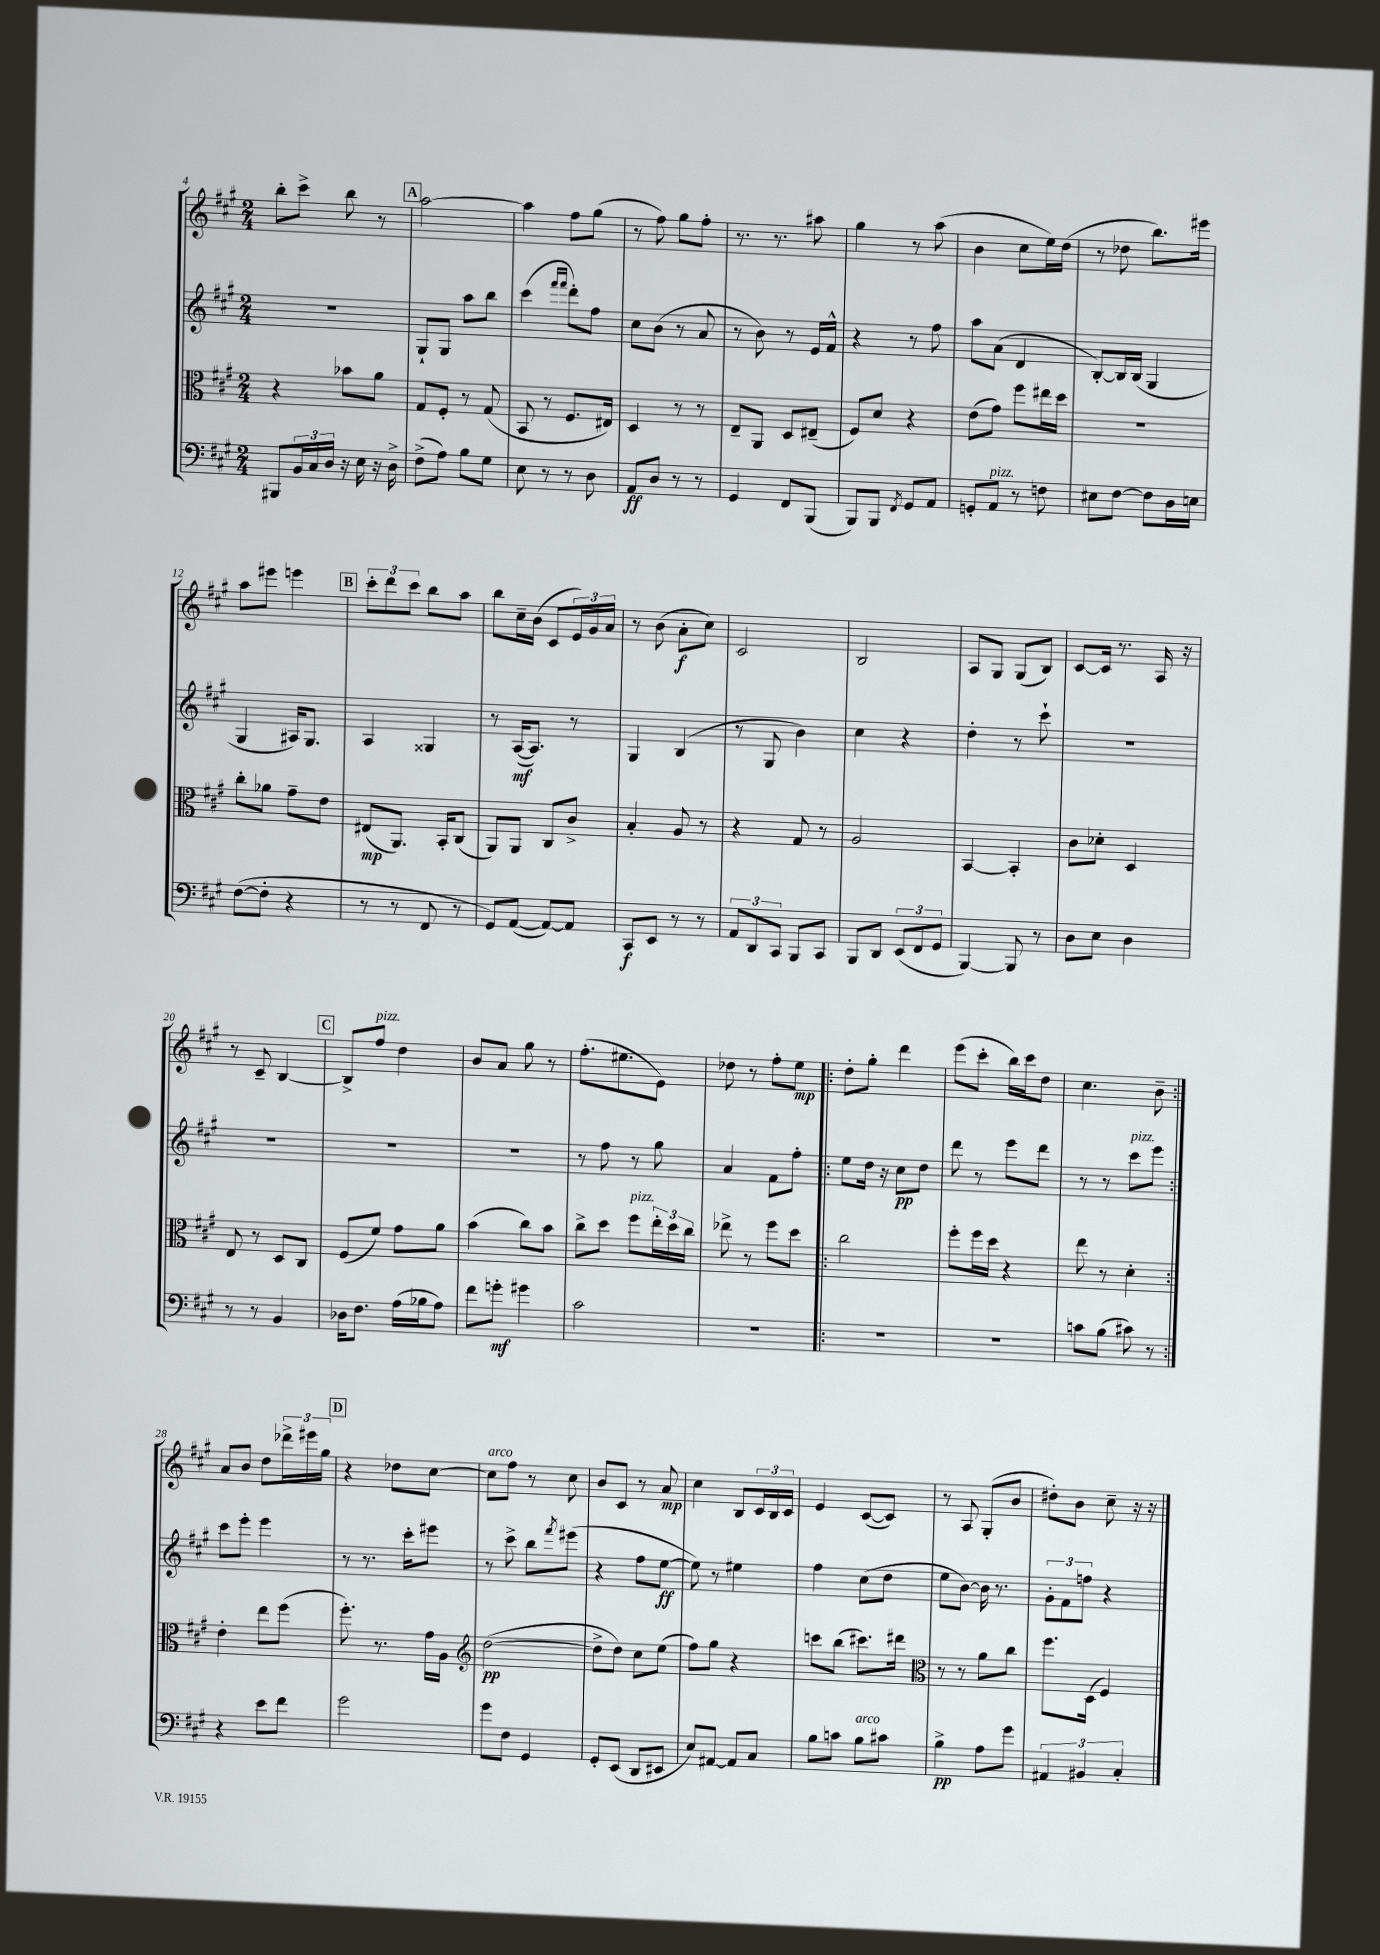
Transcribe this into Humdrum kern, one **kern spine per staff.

**kern	**dynam	**kern	**dynam	**kern	**dynam	**kern	**dynam
*part4	*part4	*part3	*part3	*part2	*part2	*part1	*part1
*staff4	*staff4	*staff3	*staff3	*staff2	*staff2	*staff1	*staff1
*clefF4	*	*clefC3	*	*clefG2	*	*clefG2	*
*k[f#c#g#]	*	*k[f#c#g#]	*	*k[f#c#g#]	*	*k[f#c#g#]	*
*M2/4	*	*M2/4	*	*M2/4	*	*M2/4	*
=4	=4	=4	=4	=4	=4	=4	=4
8BBB#X/L	.	4r	.	2r	.	8bb'\L	.
24BB/L	.	.	.	.	.	8ccc#^\J	.
24C#/	.	.	.	.	.	.	.
24D/JJ	.	.	.	.	.	.	.
16r	.	8b-X\L	.	.	.	8bb\	.
16E\	.	.	.	.	.	.	.
16r	.	8a\J	.	.	.	8r	.
16D^\	.	.	.	.	.	.	.
!!LO:REH:place=s1:t=A
=5	=5	=5	=5	=5	=5	=5	=5
(8F#^\L	.	8G#/L	.	8G#`/L	.	[2aa\	.
8A\J)	.	8F#'/J	.	8G#/J	.	.	.
8B\L	.	8r	.	8aa\L	.	.	.
8G#\J	.	(8G#/	.	8bb\J	.	.	.
=6	=6	=6	=6	=6	=6	=6	=6
8E\	.	8BB/	.	(4ccc#\	.	4aa\]	.
8r	.	8r	.	.	.	.	.
.	.	.	.	16qqfff#/LL	.	.	.
.	.	.	.	16qqfff#/JJ	.	.	.
8r	.	8.F#/L	.	8ddd'\L)	.	8ff#\L	.
8D\	.	.	.	8ff#\J	.	(8gg#\J	.
.	.	16E#X/Jk)	.	.	.	.	.
=7	=7	=7	=7	=7	=7	=7	=7
8AA/L	ff	4D/	.	8cc#\L	.	8r	.
8D/J	.	.	.	(8b\J	.	8ff#\)	.
8r	.	8r	.	8r	.	8gg#\L	.
8r	.	8r	.	8a/	.	8ff#'\J	.
=8	=8	=8	=8	=8	=8	=8	=8
4GG#/	.	8E~/L	.	8r	.	8.r	.
.	.	8AA/J	.	8b\)	.	.	.
.	.	.	.	.	.	8.r	.
8FF#/L	.	8D/L	.	8r	.	.	.
(8BBB/J	.	(8E#X~/J	.	16e/LL	.	8aa#X\	.
.	.	.	.	16f#^^/JJ	.	.	.
=9	=9	=9	=9	=9	=9	=9	=9
8BBB/L)	.	8F#/L)	.	4r	.	4gg#\	.
8BBB/J	.	8d/J	.	.	.	.	.
8qFF#/	.	.	.	.	.	.	.
8GG#/L	.	4r	.	8r	.	8r	.
8AA/J	.	.	.	8ff#\	.	(8aa\	.
=10	=10	=10	=10	=10	=10	=10	=10
8GGn'/L	.	(8e\L	.	8aa\L	.	4b\	.
!LO:TX:a:i:t=pizz.	!	!	!	!	!	!	!
8AA/J	.	8g#\J)	.	(8a\J	.	.	.
8r	.	8ff#\L	.	4d/	.	8cc#\L	.
8Fn\	.	16ee#X\L	.	.	.	16ee\L)	.
.	.	16dd\JJ	.	.	.	(16dd\JJ	.
=11	=11	=11	=11	=11	=11	=11	=11
8E#X\L	.	2r	.	[8B'/L)	.	8r	.
[8F#\J	.	.	.	16B/L]	.	8dd-X\	.
.	.	.	.	(16B/JJ	.	.	.
8F#\L]	.	.	.	4G#/	.	8.bb\L)	.
16D\L	.	.	.	.	.	.	.
16En\JJ	.	.	.	.	.	16eee#X\Jk	.
!!LO:LB:g=z
=12	=12	=12	=12	=12	=12	=12	=12
([8F#\L	.	8cc#'\L	.	4G#/	.	8aa\L	.
8F#'\J]	.	8a-X\J	.	.	.	8eee#X\J	.
4r	.	8g#~\L	.	16A#X/KL)	.	4eeen\	.
.	.	.	.	8.G#/J	.	.	.
.	.	8e\J	.	.	.	.	.
!!LO:REH:place=s1:t=B
=13	=13	=13	=13	=13	=13	=13	=13
8r	.	(8E#X/L	mp	4A/	.	12ccc#'\L	.
.	.	.	.	.	.	12ddd\	.
8r	.	8.AA/J)	.	.	.	.	.
.	.	.	.	.	.	12ccc#\J	.
8FF#/	.	.	.	4G##X/	.	8bb\L	.
.	.	16BB'/KL	.	.	.	.	.
8r	.	(8C#/J	.	.	.	8aa\J	.
=14	=14	=14	=14	=14	=14	=14	=14
8GG#/L)	.	8AA/L)	.	8r	.	8bb\L	.
([8AA/J	.	8AA/J	.	([16A/KL	mf	16cc#~\L	.
.	.	.	.	8.A/J])	.	(16b\JJ	.
8AA/L_)	.	8C#/L	.	.	.	8c#/L	.
8AA/J]	.	8c#^/J	.	8r	.	24e/L)	.
.	.	.	.	.	.	24g#/	.
.	.	.	.	.	.	24a/JJ	.
=15	=15	=15	=15	=15	=15	=15	=15
8CC#/L	f	4B'/	.	4G#/	.	8r	.
8EE/J	.	.	.	.	.	(8b\	.
8r	.	8A/	.	(4B/	.	8a'\L	f
8r	.	8r	.	.	.	8cc#\J)	.
=16	=16	=16	=16	=16	=16	=16	=16
12AA/L	.	4r	.	8r	.	2c#/	.
12DD/	.	.	.	.	.	.	.
.	.	.	.	8G#/	.	.	.
12CC#/J	.	.	.	.	.	.	.
8BBB/L	.	8G#/	.	4b\)	.	.	.
8CC#/J	.	8r	.	.	.	.	.
=17	=17	=17	=17	=17	=17	=17	=17
8BBB/L	.	2A/	.	4cc#\	.	2B/	.
8DD/J	.	.	.	.	.	.	.
(12EE/L	.	.	.	4r	.	.	.
12FF#/	.	.	.	.	.	.	.
12GG#/J	.	.	.	.	.	.	.
=18	=18	=18	=18	=18	=18	=18	=18
[4BBB/)	.	[4BB/	.	4dd'\	.	8A/L	.
.	.	.	.	.	.	8G#/J	.
8BBB/]	.	4BB'/]	.	8r	.	(8G#/L	.
8r	.	.	.	8ccc#`\	.	8B/J)	.
=19	=19	=19	=19	=19	=19	=19	=19
8D\L	.	8c#\L	.	2r	.	[8c#/L	.
8E\J	.	8d-X'\J	.	.	.	16c#/Jk]	.
.	.	.	.	.	.	8.r	.
4D\	.	4D/	.	.	.	.	.
.	.	.	.	.	.	16A/	.
.	.	.	.	.	.	16r	.
!!LO:LB:g=z
=20	=20	=20	=20	=20	=20	=20	=20
8r	.	8E/	.	2r	.	8r	.
8r	.	8r	.	.	.	8c#~/	.
4BB/	.	8D/L	.	.	.	[4B/	.
.	.	8C#/J	.	.	.	.	.
!!LO:REH:place=s1:t=C
=21	=21	=21	=21	=21	=21	=21	=21
16D-X\KL	.	(8F#/L	.	2r	.	8B^/L]	.
8.F#\J	.	.	.	.	.	.	.
!	!	!	!	!	!	!LO:TX:a:i:t=pizz.	!
.	.	8f#/J)	.	.	.	8ff#/J	.
(16A\LL	.	8g#\L	.	.	.	4dd\	.
16B-X\J	.	.	.	.	.	.	.
8A\J)	.	8a\J	.	.	.	.	.
=22	=22	=22	=22	=22	=22	=22	=22
8f#\L	.	(4b\	.	2r	.	8b/L	.
8gn'\J	mf	.	.	.	.	8a/J	.
4g#X\	.	8cc#\L)	.	.	.	8gg#\	.
.	.	8b\J	.	.	.	8r	.
=23	=23	=23	=23	=23	=23	=23	=23
2c#\	.	8cc#^\L	.	8r	.	(8.ff#'\L	.
.	.	8dd\J	.	8ff#\	.	.	.
.	.	.	.	.	.	8.ee#X\	.
!	!	!LO:TX:a:i:t=pizz.	!	!	!	!	!
.	.	8ff#\L	.	8r	.	.	.
.	.	24ee'\L	.	8gg#\	.	8e\J)	.
.	.	24dd\	.	.	.	.	.
.	.	24cc#\JJ	.	.	.	.	.
=24	=24	=24	=24	=24	=24	=24	=24
2r	.	8ee-X^\	.	4a/	.	8dd-X\	.
.	.	8r	.	.	.	8r	.
.	.	8ff#\L	.	8f#\L	.	8ff#'\L	.
.	.	8dd\J	.	8ff#'\J	.	8ee\J	mp
=25!|:	=25!|:	=25!|:	=25!|:	=25!|:	=25!|:	=25!|:	=25!|:
2r	.	2cc#\	.	8ee\L	.	8dd'\L	.
.	.	.	.	16dd\Jk	.	8gg#'\J	.
.	.	.	.	16r	.	.	.
.	.	.	.	8cc#\L	pp	4ddd\	.
.	.	.	.	8dd\J	.	.	.
=26	=26	=26	=26	=26	=26	=26	=26
2r	.	8ff#'\L	.	8ddd\	.	(8eee\L	.
.	.	16ff#\L	.	8r	.	8ccc#'\J	.
.	.	16dd\JJ	.	.	.	.	.
.	.	4r	.	8eee\L	.	16bb\LL)	.
.	.	.	.	.	.	16ccc#\J	.
.	.	.	.	8ddd\J	.	8dd\J	.
=27	=27	=27	=27	=27	=27	=27	=27
8cn\L	.	8ee\	.	8r	.	4.cc#\	.
(8B\J	.	8r	.	8r	.	.	.
!	!	!	!	!LO:TX:a:i:t=pizz.	!	!	!
8c#X\)	.	4d'\	.	8ccc#\L	.	.	.
8r	.	.	.	8eee\J	.	8b~\	.
!!LO:LB:g=z
=28:|!	=28:|!	=28:|!	=28:|!	=28:|!	=28:|!	=28:|!	=28:|!
4r	.	4e'\	.	8ccc#\L	.	8a/L	.
.	.	.	.	8eee'\J	.	8b/J	.
8e\L	.	8ee\L	.	4eee\	.	8dd\L	.
8f#\J	.	(8ff#\J	.	.	.	24ddd-X^\L	.
.	.	.	.	.	.	24eee#X\	.
.	.	.	.	.	.	24gg#\JJ	.
!!LO:REH:place=s1:t=D
=29	=29	=29	=29	=29	=29	=29	=29
2g#\	.	8.ff#'\)	.	8r	.	4r	.
.	.	.	.	8.r	.	.	.
.	.	8.r	.	.	.	.	.
.	.	.	.	.	.	8dd-X\L	.
.	.	.	.	16ccc#'\KL	.	.	.
.	.	16g#\LL	.	8eee#X\J	.	[8cc#\J	.
.	.	16A\JJ	.	.	.	.	.
=30	=30	=30	=30	=30	=30	=30	=30
*	*	*clefG2	*	*	*	*	*
!	!	!	!	!	!	!LO:TX:a:i:t=arco	!
8g#\L	.	([2dd\	pp	8r	.	8cc#\L]	.
8F#\J	.	.	.	8ccc#^\	.	8ff#\J	.
4GG#/	.	.	.	8bb\L	.	8r	.
.	.	.	.	8qfff#/	.	.	.
.	.	.	.	(8eee#X\J	.	8cc#\	.
=31	=31	=31	=31	=31	=31	=31	=31
8GG#'/L	.	8dd^\L]	.	4r	.	8b/L	.
(8EE/J	.	8dd\J)	.	.	.	8c#/J	.
8DD/L	.	8cc#\L	.	8ff#\L	.	8r	.
8EE#X/J	.	(8ee\J	.	[8ee\J	ff	8a/	mp
=32	=32	=32	=32	=32	=32	=32	=32
8E/L)	.	8ff#\L)	.	8ee\])	.	4cc#\	.
[8AA#X/J	.	8gg#\J	.	8r	.	.	.
8AA#/L]	.	4r	.	4ee#X\	.	8B/L	.
8C#/J	.	.	.	.	.	24c#/L	.
.	.	.	.	.	.	24B/	.
.	.	.	.	.	.	24c#/JJ	.
=33	=33	=33	=33	=33	=33	=33	=33
8B\L	.	8cccn\L	.	4ff#\	.	4e/	.
8cn\J	.	(8bb\J	.	.	.	.	.
!LO:TX:a:i:t=arco	!	!	!	!	!	!	!
8B\L	.	8.ccc#X\L)	.	(8cc#\L	.	([8c#/L	.
8c#X\J	.	.	.	8dd\J	.	8c#/J])	.
.	.	16ddd#X\Jk	.	.	.	.	.
=34	=34	=34	=34	=34	=34	=34	=34
*	*	*clefC3	*	*	*	*	*
4B^\	pp	8r	.	8ee\L	.	8r	.
.	.	8r	.	[8b\J)	.	8A/	.
8A\L	.	8a\L	.	16b\]	.	(8G#'/L	.
.	.	.	.	8.r	.	.	.
8g#\J	.	8cc#\J	.	.	.	8b/J	.
=35	=35	=35	=35	=35	=35	=35	=35
6AA#X/	.	8.ff#\L	.	12g#'\L	.	8dd#X'\L)	.
.	.	.	.	12f#\	.	.	.
.	.	.	.	.	.	8b\J	.
6BB#X/	.	.	.	12ffn\J	.	.	.
.	.	(16D\Jk	.	.	.	.	.
.	.	4F#/)	.	4r	.	8cc#~\	.
6C#'/	.	.	.	.	.	.	.
.	.	.	.	.	.	16r	.
.	.	.	.	.	.	16r	.
==	==	==	==	==	==	==	==
*-	*-	*-	*-	*-	*-	*-	*-
